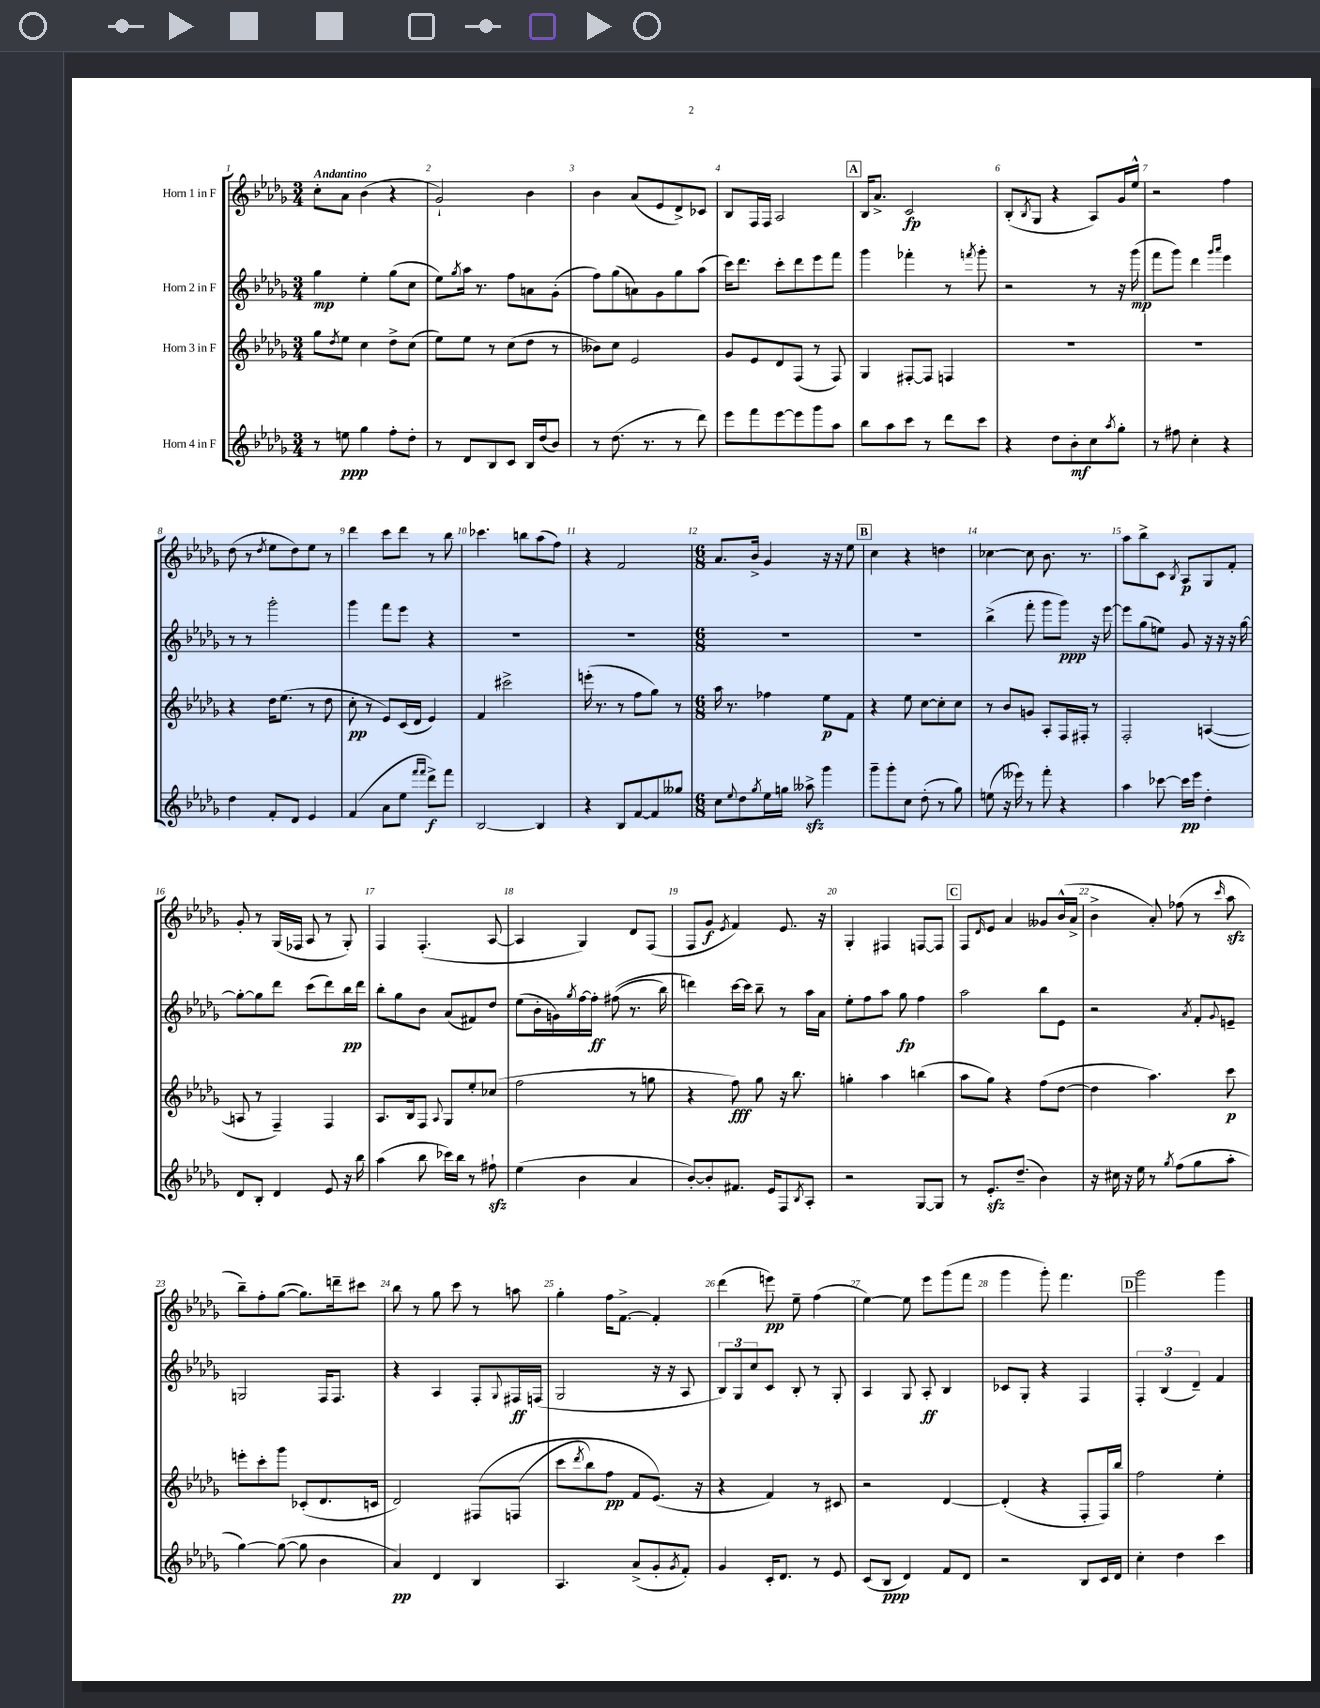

**kern	**dynam	**kern	**dynam	**kern	**dynam	**kern	**dynam
*part4	*part4	*part3	*part3	*part2	*part2	*part1	*part1
*staff4	*staff4	*staff3	*staff3	*staff2	*staff2	*staff1	*staff1
*I"Horn 4 in F	*	*I"Horn 3 in F	*	*I"Horn 2 in F	*	*I"Horn 1 in F	*
*clefG2	*	*clefG2	*	*clefG2	*	*clefG2	*
*k[b-e-a-d-g-]	*	*k[b-e-a-d-g-]	*	*k[b-e-a-d-g-]	*	*k[b-e-a-d-g-]	*
*M3/4	*	*M3/4	*	*M3/4	*	*M3/4	*
=1	=1	=1	=1	=1	=1	=1	=1
!	!	!	!	!	!	!LO:TX:a:B:t=Andantino	!
8r	.	8gg-\L	.	4gg-\	mp	8cc'\L	.
.	.	8qdd-/	.	.	.	.	.
8een\	ppp	8ee-\J	.	.	.	8a-\J	.
4gg-\	.	4cc\	.	4ee-'\	.	(4b-\	.
8ff'\L	.	8dd-^\L	.	(8gg-\L	.	4r	.
8dd-'\J	.	(8cc\J	.	8cc\J	.	.	.
=2	=2	=2	=2	=2	=2	=2	=2
8r	.	8ee-\L)	.	8ee-\L)	.	2g-`/)	.
.	.	.	.	8qgg-/	.	.	.
8d-/L	.	8ee-\J	.	16aa-\Jk	.	.	.
.	.	.	.	8.r	.	.	.
8B-/	.	8r	.	.	.	.	.
8c/J	.	(8cc\L	.	8ff\L	.	.	.
16B-/LL	.	8dd-\J	.	8an\	.	4b-\	.
(16dd-/J	.	.	.	.	.	.	.
8b-/J)	.	8r	.	(8g-'\J	.	.	.
=3	=3	=3	=3	=3	=3	=3	=3
8r	.	8b--X\L)	.	8ff\L)	.	4b-\	.
(8.dd-\	.	8cc\J	.	(8gg-\	.	.	.
.	.	2e-/	.	8an\)	.	(8a-/L	.
8.r	.	.	.	.	.	.	.
.	.	.	.	8g-\	.	8e-/	.
8r	.	.	.	8gg-\	.	8d-^/)	.
8ddd-\)	.	.	.	(8aa-\J	.	8c-X/J	.
=4	=4	=4	=4	=4	=4	=4	=4
8eee-\L	.	8g-/L	.	16ccc\KL)	.	8B-/L	.
.	.	.	.	8.ddd-\J	.	.	.
8fff\	.	8e-/	.	.	.	16F/L	.
.	.	.	.	.	.	16F/JJ	.
[8eee-\	.	8d-/	.	8ccc'\L	.	2A-/	.
8eee-\]	.	(8F/J	.	8ddd-\	.	.	.
8ggg-\	.	8r	.	8eee-\	.	.	.
8aa-\J	.	8F/)	.	8fff\J	.	.	.
!!LO:REH:place=s1:t=A
=5	=5	=5	=5	=5	=5	=5	=5
8bb-\L	.	4G-/	.	4ggg-\	.	16B-/KL	.
.	.	.	.	.	.	8.a-^/J	.
8aa-\	.	.	.	.	.	.	.
8ccc\J	.	[8F#X'/L	.	4fff-X'\	.	2c/	fp
8r	.	8F#/J]	.	.	.	.	.
8ddd-\L	.	4Fn/	.	8r	.	.	.
.	.	.	.	8qfffn/	.	.	.
8ccc\J	.	.	.	8ggg-'\	.	.	.
=6	=6	=6	=6	=6	=6	=6	=6
4r	.	2.r	.	2r	.	(8B-'/L	.
.	.	.	.	.	.	8qB-/	.
.	.	.	.	.	.	8G-/J	.
8dd-\L	.	.	.	.	.	4r	.
8b-'\	mf	.	.	.	.	.	.
8cc\	.	.	.	8r	.	8A-/L)	.
8qaa-/	.	.	.	.	.	.	.
8gg-'\J	.	.	.	16r	.	16g-/L	.
.	.	.	.	(16ggg-\	mp	16ee-^^/JJ	.
=7	=7	=7	=7	=7	=7	=7	=7
8r	.	2.r	.	8fff\L	.	2r	.
8ff#X\	.	.	.	8ggg-\J)	.	.	.
4cc'\	.	.	.	4ddd-\	.	.	.
.	.	.	.	16qqggg-/LL	.	.	.
.	.	.	.	16qqaaa-/JJ	.	.	.
4r	.	.	.	4eee-\	.	4ff\	.
!!LO:LB:g=z
=8	=8	=8	=8	=8	=8	=8	=8
4dd-\	.	4r	.	8r	.	(8dd-\	.
.	.	.	.	8r	.	8r	.
.	.	.	.	.	.	8qdd-/	.
8f'/L	.	16dd-\KL	.	2ggg-'\	.	8ee-\L	.
.	.	(8.ee-\J	.	.	.	.	.
8d-/J	.	.	.	.	.	8dd-\)	.
4e-/	.	8r	.	.	.	8ee-\J	.
.	.	8dd-\	.	.	.	8r	.
=9	=9	=9	=9	=9	=9	=9	=9
(4f/	.	8cc'\	pp	4ggg-\	.	4ddd-\	.
.	.	8r	.	.	.	.	.
8a-\L	.	8e-/L)	.	8fff\L	.	8ccc\L	.
8ee-\J	.	(16c/L	.	8eee-\J	.	8ddd-\J	.
.	.	16d-/JJ	.	.	.	.	.
16qqfff/LL	.	.	.	.	.	.	.
16qqfff/JJ	.	.	.	.	.	.	.
8ddd-^\L)	f	4e-/)	.	4r	.	8r	.
8fff\J	.	.	.	.	.	8bb-\	.
=10	=10	=10	=10	=10	=10	=10	=10
[2B-/	.	4f/	.	2.r	.	4.ccc-X\	.
.	.	2ccc#X^\	.	.	.	.	.
.	.	.	.	.	.	8bbn\L	.
4B-/]	.	.	.	.	.	(8aa-\	.
.	.	.	.	.	.	8ff\J)	.
=11	=11	=11	=11	=11	=11	=11	=11
4r	.	(16eeen'\	.	2.r	.	4r	.
.	.	8.r	.	.	.	.	.
8B-/L	.	8r	.	.	.	2f/	.
[8f/	.	8ff\L	.	.	.	.	.
8f/]	.	8gg-\J)	.	.	.	.	.
8gg--X/J	.	8r	.	.	.	.	.
=12	=12	=12	=12	=12	=12	=12	=12
*M6/8	*	*M6/8	*	*M6/8	*	*M6/8	*
8cc\L	.	16aa-\	.	2.r	.	8.a-/L	.
.	.	8.r	.	.	.	.	.
8qqee-/	.	.	.	.	.	.	.
8dd-\	.	.	.	.	.	.	.
.	.	.	.	.	.	16b-^/Jk	.
8qgg-/	.	.	.	.	.	.	.
16ee-\L	.	4ff-X\	.	.	.	4g-/	.
16ggn\JJ	.	.	.	.	.	.	.
8aa--Xzz^\	.	.	.	.	.	.	.
4ggg-\	.	8ee-\L	p	.	.	16r	.
.	.	.	.	.	.	16r	.
.	.	8f\J	.	.	.	8ee-\	.
!!LO:REH:place=s1:t=B
=13	=13	=13	=13	=13	=13	=13	=13
8ggg-~\L	.	4r	.	2.r	.	4cc\	.
8ggg-'\	.	.	.	.	.	.	.
8cc\J	.	8ee-\	.	.	.	4r	.
(8dd-'\	.	[8cc\L	.	.	.	.	.
8r	.	8cc'\]	.	.	.	4ddn\	.
8gg-\)	.	8cc\J	.	.	.	.	.
=14	=14	=14	=14	=14	=14	=14	=14
(8een\	.	8r	.	(4bb-^\	.	[4cc-X\	.
16r	.	8b-/L	.	.	.	.	.
16eee--X\)	.	.	.	.	.	.	.
8r	.	8gn/J	.	8fff'\	.	8cc-\]	.
8fff'\	.	8A-'/L	.	8ggg-\L	.	8.b-\	.
4r	.	16F/L	.	8ggg-\J)	ppp	.	.
.	.	16F#X'/JJ	.	.	.	8.r	.
.	.	8r	.	16r	.	.	.
.	.	.	.	[16eee-\	.	.	.
=15	=15	=15	=15	=15	=15	=15	=15
4aa-\	.	2F'/	.	8eee-\L]	.	8aa-\L	.
.	.	.	.	(8gg-\	.	8bb-^\	.
[8ccc-X\	.	.	.	8een\J)	.	8c\J	.
.	.	.	.	.	.	8qB-/	.
16ccc-\LL]	pp	.	.	8g-/	.	8A-/L	p
16eee-\JJ	.	.	.	.	.	.	.
4dd-'\	.	([4An/	.	16r	.	8G-/	.
.	.	.	.	16r	.	.	.
.	.	.	.	16r	.	8f'/J	.
.	.	.	.	[16gg-\	.	.	.
!!LO:LB:g=z
=16	=16	=16	=16	=16	=16	=16	=16
8d-/L	.	8An/]	.	8gg-'\L_	.	8g-'/	.
8B-'/J	.	8r	.	8gg-\]	.	8r	.
4d-/	.	4F~/)	.	8ddd-\J	.	(16G-/LL	.
.	.	.	.	.	.	16F-X/JJ	.
.	.	.	.	(8ccc\L	.	8A-/	.
8e-/	.	4F/	.	8ddd-\)	.	8r	.
16r	.	.	.	16bb-\L	pp	8G-'/)	.
16bb-\	.	.	.	16ddd-\JJ	.	.	.
=17	=17	=17	=17	=17	=17	=17	=17
(4aa-\	.	8.A-/L	.	8bb-'\L	.	4F/	.
.	.	.	.	8gg-\	.	.	.
.	.	16B-/k	.	.	.	.	.
8bb-\	.	8F/J	.	8b-\J	.	(4.F'/	.
.	.	8qqA-/	.	.	.	.	.
16ccc-X\LL)	.	8G-/L	.	(8a-/L	.	.	.
16bb-\JJ	.	.	.	.	.	.	.
8r	.	8ee-'/	.	8f#X/)	.	.	.
8ff#Xzz`\	.	(8cc-X/J	.	8dd-/J	.	[8A-/	.
=18	=18	=18	=18	=18	=18	=18	=18
(4ee-\	.	2ff\	.	(8ee-\L	.	4A-/]	.
.	.	.	.	16b-'\L	.	.	.
.	.	.	.	16gn\)	.	.	.
.	.	.	.	8qgg-/	.	.	.
4b-\	.	.	.	[16ff\	.	4G-/)	.
.	.	.	.	16ff'\JJ]	ff	.	.
.	.	.	.	((8ff#X\	.	.	.
4a-/	.	8r	.	8.r	.	8d-/L	.
.	.	8ggn\	.	.	.	(8F/J	.
.	.	.	.	16bb-\)	.	.	.
=19	=19	=19	=19	=19	=19	=19	=19
[8b-'/L)	.	4r	.	4dddn\)	.	8F/L	.
8b-'/]	.	.	.	.	.	8g-/J	f
.	.	.	.	.	.	8qe-/	.
8.f#X/J	.	8ff\)	fff	[16ccc\LL	.	4f/)	.
.	.	.	.	16ccc\JJ]	.	.	.
.	.	8gg-\	.	8bb-~\	.	.	.
16e-/KL	.	.	.	.	.	.	.
8F/	.	16r	.	8r	.	8.e-/	.
.	.	8.bb-\	.	.	.	.	.
8qB-/	.	.	.	.	.	.	.
8A-'/J	.	.	.	16aa-\LL	.	.	.
.	.	.	.	16a-\JJ	.	16r	.
=20	=20	=20	=20	=20	=20	=20	=20
2r	.	4ggn'\	.	8ee-'\L	.	4G-'/	.
.	.	.	.	8ff\	.	.	.
.	.	4aa-\	.	8aa-\J	.	4F#X/	.
.	.	.	.	8gg-\	fp	.	.
[8G-/L	.	(4bbn\	.	4ff\	.	[8Fn/L	.
8G-/J]	.	.	.	.	.	8F/J]	.
!!LO:REH:place=s1:t=C
=21	=21	=21	=21	=21	=21	=21	=21
8r	.	8aa-\L	.	2aa-\	.	8F/L	.
.	.	.	.	.	.	16qqd-/	.
8.e-zz'/L	.	8gg-\J)	.	.	.	8e-/J	.
.	.	4r	.	.	.	4a-/	.
(8.dd-~/J	.	.	.	.	.	.	.
4b-\)	.	(8ff\L	.	8bb-\L	.	8g--X/L	.
.	.	[8dd-\J	.	8e-\J	.	(16b-^^/L	.
.	.	.	.	.	.	16a-^/JJ	.
=22	=22	=22	=22	=22	=22	=22	=22
16r	.	4dd-\]	.	2r	.	4b-^\	.
16cc#X\	.	.	.	.	.	.	.
16r	.	.	.	.	.	.	.
16ee-\	.	.	.	.	.	.	.
8r	.	4.aa-\)	.	.	.	8a-'/)	.
8qgg-/	.	.	.	.	.	.	.
(8ff\L	.	.	.	.	.	(8ff-X\	.
.	.	.	.	8qa-/	.	.	.
8gg-\	.	.	.	8f'/L	.	8r	.
.	.	.	.	8qqg-/	.	16qqccc/	.
8aa-'\J	.	8ccc\	p	8en~/J	.	8aa-zz\	.
!!LO:LB:g=z
=23	=23	=23	=23	=23	=23	=23	=23
[4gg-\)	.	8eeen'\L	.	2Gn/	.	8bb-~\L)	.
.	.	8ccc'\	.	.	.	8ff'\	.
(8gg-\_	.	8ggg-\J	.	.	.	([8gg-\J	.
8gg-\]	.	(8c-X'/L	.	.	.	8.gg-\L])	.
4b-\	.	8.d-/	.	16F/KL	.	.	.
.	.	.	.	8.F/J	.	16dddn~\k	.
.	.	.	.	.	.	8ccc#X\J	.
.	.	16cn/Jk	.	.	.	.	.
=24	=24	=24	=24	=24	=24	=24	=24
4a-/)	pp	2d-/)	.	4r	.	8bb-\	.
.	.	.	.	.	.	8r	.
4d-/	.	.	.	4A-/	.	8gg-\	.
.	.	.	.	.	.	8ccc\	.
4B-/	.	(8F#X/L	.	8F'/L	.	8r	.
.	.	.	.	8qqG-/	.	.	.
.	.	(8Fn/J	.	16F#X/L	ff	8aan\	.
.	.	.	.	(16Fn/JJ	.	.	.
=25	=25	=25	=25	=25	=25	=25	=25
4.A-/	.	8ccc\L	.	2G-/	.	4gg-'\	.
.	.	8qddd-/	.	.	.	.	.
.	.	8bb-\)	.	.	.	.	.
.	.	8ff\J	pp	.	.	16ff\KL	.
.	.	.	.	.	.	[8.f^\J	.
(8a-^/L	.	8f/L	.	.	.	.	.
8g-'/	.	(8.e-/J)	.	16r	.	4f'/]	.
.	.	.	.	16r	.	.	.
8qg-/	.	.	.	.	.	.	.
8f'/J)	.	.	.	8A-/	.	.	.
.	.	16r	.	.	.	.	.
=26	=26	=26	=26	=26	=26	=26	=26
4g-/	.	4r	.	12B-/L)	.	(4ddd-\	.
.	.	.	.	12G-/	.	.	.
.	.	.	.	12cc/	.	.	.
16c'/KL	.	4f/)	.	8c/J	.	8eeen\)	pp
8.d-/J	.	.	.	.	.	.	.
.	.	.	.	8B-'/	.	8ee-~\	.
8r	.	8r	.	8r	.	(4ff\	.
8e-/	.	8c#X/	.	8G-'/	.	.	.
=27	=27	=27	=27	=27	=27	=27	=27
(8c/L	.	2r	.	4A-/	.	[4ee-\)	.
8B-/J	ppp	.	.	.	.	.	.
4d-/)	.	.	.	8G-/	.	8ee-\]	.
.	.	.	.	8A-'/	ff	8eee-\L	.
8f/L	.	[4d-/	.	4B-/	.	(8ggg-\	.
8d-/J	.	.	.	.	.	8fff\J	.
=28	=28	=28	=28	=28	=28	=28	=28
2r	.	(4d-'/]	.	8c-X/L	.	4ggg-\	.
.	.	.	.	8G-'/J	.	.	.
.	.	4r	.	4r	.	8ggg-'\)	.
.	.	.	.	.	.	4.fff\	.
8B-/L	.	8F'/L	.	4F/	.	.	.
16c/L	.	16F/L)	.	.	.	.	.
16d-/JJ	.	16bb-/JJ	.	.	.	.	.
!!LO:REH:place=s1:t=D
=29	=29	=29	=29	=29	=29	=29	=29
4cc'\	.	2ff\	.	6F'/	.	2ggg-\	.
.	.	.	.	(6B-/	.	.	.
4dd-\	.	.	.	.	.	.	.
.	.	.	.	6d-~/)	.	.	.
4ccc\	.	4ee-'\	.	4f/	.	4ggg-\	.
==	==	==	==	==	==	==	==
*-	*-	*-	*-	*-	*-	*-	*-
